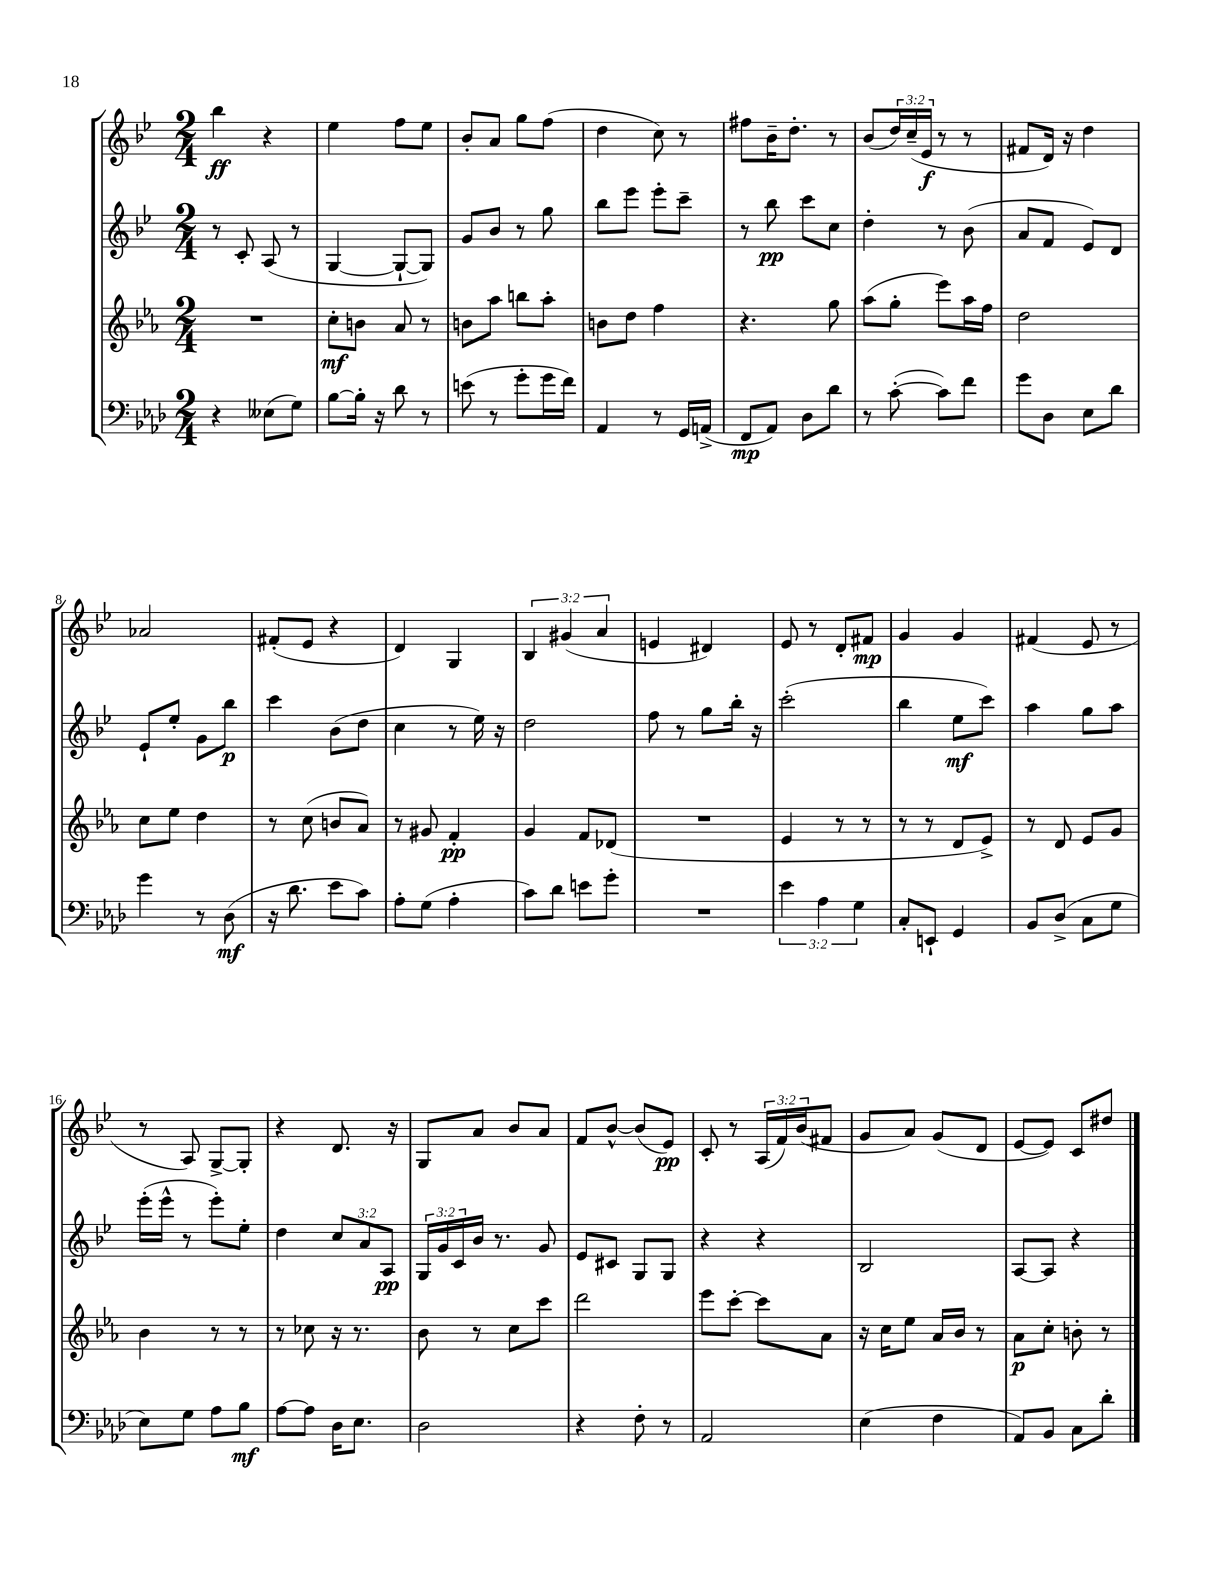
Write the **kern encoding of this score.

**kern	**dynam	**kern	**dynam	**kern	**dynam	**kern	**dynam
*part4	*part4	*part3	*part3	*part2	*part2	*part1	*part1
*staff4	*staff4	*staff3	*staff3	*staff2	*staff2	*staff1	*staff1
*clefF4	*	*clefG2	*	*clefG2	*	*clefG2	*
*k[b-e-a-d-]	*	*k[b-e-a-]	*	*k[b-e-]	*	*k[b-e-]	*
*M2/4	*	*M2/4	*	*M2/4	*	*M2/4	*
=1	=1	=1	=1	=1	=1	=1	=1
4r	.	2r	.	8r	.	4bb-\	ff
.	.	.	.	8c'/	.	.	.
(8E--X\L	.	.	.	(8A/	.	4r	.
8G\J)	.	.	.	8r	.	.	.
=2	=2	=2	=2	=2	=2	=2	=2
[8B-\L	.	8cc'\L	mf	[4G/	.	4ee-\	.
16B-'\Jk]	.	8bn\J	.	.	.	.	.
16r	.	.	.	.	.	.	.
8d-\	.	8a-/	.	8G`/L_	.	8ff\L	.
8r	.	8r	.	8G/J])	.	8ee-\J	.
=3	=3	=3	=3	=3	=3	=3	=3
(8en\	.	8bn\L	.	8g/L	.	8b-'/L	.
8r	.	8aa-\J	.	8b-/J	.	8a/J	.
8g'\L	.	8bbn\L	.	8r	.	8gg\L	.
16g\L	.	8aa-'\J	.	8gg\	.	(8ff\J	.
16f\JJ)	.	.	.	.	.	.	.
=4	=4	=4	=4	=4	=4	=4	=4
4AA-/	.	8bn\L	.	8bb-\L	.	4dd\	.
.	.	8dd\J	.	8eee-\J	.	.	.
8r	.	4ff\	.	8eee-'\L	.	8cc\)	.
16GG/LL	.	.	.	8ccc~\J	.	8r	.
(16AAn^/JJ	.	.	.	.	.	.	.
=5	=5	=5	=5	=5	=5	=5	=5
8FF/L	mp	4.r	.	8r	.	8ff#X\L	.
8AA-/J)	.	.	.	8bb-\	pp	16b-~\K	.
.	.	.	.	.	.	8.dd'\J	.
8D-\L	.	.	.	8ccc\L	.	.	.
8d-\J	.	8gg\	.	8cc\J	.	8r	.
=6	=6	=6	=6	=6	=6	=6	=6
8r	.	(8aa-\L	.	4dd'\	.	(8b-/L	.
([8c'\	.	8gg'\J	.	.	.	24dd/L)	.
.	.	.	.	.	.	(24cc~/	.
.	.	.	.	.	.	24e-/JJ	f
8c\L])	.	8eee-\L)	.	8r	.	8r	.
8f\J	.	16aa-\L	.	(8b-\	.	8r	.
.	.	16ff\JJ	.	.	.	.	.
=7	=7	=7	=7	=7	=7	=7	=7
8g\L	.	2dd\	.	8a/L	.	8f#X/L	.
8D-\J	.	.	.	8f/J	.	16d/Jk)	.
.	.	.	.	.	.	16r	.
8E-\L	.	.	.	8e-/L)	.	4dd\	.
8d-\J	.	.	.	8d/J	.	.	.
!!LO:LB:g=z
=8	=8	=8	=8	=8	=8	=8	=8
4g\	.	8cc\L	.	8e-`/L	.	2a-X/	.
.	.	8ee-\J	.	8ee-'/J	.	.	.
8r	.	4dd\	.	8g\L	.	.	.
(8D-\	mf	.	.	8bb-\J	p	.	.
=9	=9	=9	=9	=9	=9	=9	=9
16r	.	8r	.	4ccc\	.	(8f#X'/L	.
8.d-\	.	.	.	.	.	.	.
.	.	(8cc\	.	.	.	8e-/J	.
8e-\L	.	8bn/L	.	(8b-\L	.	4r	.
8c\J)	.	8a-/J)	.	8dd\J	.	.	.
=10	=10	=10	=10	=10	=10	=10	=10
8A-'\L	.	8r	.	4cc\	.	4d/)	.
(8G\J	.	8g#X/	.	.	.	.	.
4A-'\	.	4f'/	pp	8r	.	4G/	.
.	.	.	.	16ee-\)	.	.	.
.	.	.	.	16r	.	.	.
=11	=11	=11	=11	=11	=11	=11	=11
8c\L)	.	4g/	.	2dd\	.	6B-/	.
8d-\J	.	.	.	.	.	.	.
.	.	.	.	.	.	(6g#X/	.
8en\L	.	8f/L	.	.	.	.	.
.	.	.	.	.	.	6a/	.
8g'\J	.	(8d-X/J	.	.	.	.	.
=12	=12	=12	=12	=12	=12	=12	=12
2r	.	2r	.	8ff\	.	4en/	.
.	.	.	.	8r	.	.	.
.	.	.	.	8gg\L	.	4d#X/)	.
.	.	.	.	16bb-'\Jk	.	.	.
.	.	.	.	16r	.	.	.
=13	=13	=13	=13	=13	=13	=13	=13
6e-\	.	4e-/	.	(2ccc'\	.	8e-/	.
.	.	.	.	.	.	8r	.
6A-\	.	.	.	.	.	.	.
.	.	8r	.	.	.	8d'/L	.
6G\	.	.	.	.	.	.	.
.	.	8r	.	.	.	8f#X/J	mp
=14	=14	=14	=14	=14	=14	=14	=14
8C'/L	.	8r	.	4bb-\	.	4g/	.
8EEn`/J	.	8r	.	.	.	.	.
4GG/	.	8d/L	.	8ee-\L	mf	4g/	.
.	.	8e-^/J)	.	8ccc\J)	.	.	.
=15	=15	=15	=15	=15	=15	=15	=15
8BB-/L	.	8r	.	4aa\	.	(4f#X/	.
(8D-^/J	.	8d/	.	.	.	.	.
8C\L	.	8e-/L	.	8gg\L	.	8e-/	.
8G\J	.	8g/J	.	8aa\J	.	8r	.
!!LO:LB:g=z
=16	=16	=16	=16	=16	=16	=16	=16
8E-\L)	.	4b-\	.	(16eee-'\LL	.	8r	.
.	.	.	.	16eee-^^\JJ	.	.	.
8G\J	.	.	.	8r	.	8A/)	.
8A-\L	.	8r	.	8eee-'\L)	.	[8G^/L	.
8B-\J	mf	8r	.	8ee-'\J	.	8G'/J]	.
=17	=17	=17	=17	=17	=17	=17	=17
[8A-\L	.	8r	.	4dd\	.	4r	.
8A-\J]	.	8cc-X\	.	.	.	.	.
16D-\KL	.	16r	.	12cc/L	.	8.d/	.
8.E-\J	.	8.r	.	.	.	.	.
.	.	.	.	12a/	.	.	.
.	.	.	.	12A/J	pp	.	.
.	.	.	.	.	.	16r	.
=18	=18	=18	=18	=18	=18	=18	=18
2D-\	.	8b-\	.	24G/LL	.	8G/L	.
.	.	.	.	24g/	.	.	.
.	.	.	.	24c/	.	.	.
.	.	8r	.	16b-/JJ	.	8a/J	.
.	.	.	.	8.r	.	.	.
.	.	8cc\L	.	.	.	8b-/L	.
.	.	8ccc\J	.	8g/	.	8a/J	.
=19	=19	=19	=19	=19	=19	=19	=19
4r	.	2ddd\	.	8e-/L	.	8f/L	.
.	.	.	.	8c#X/J	.	[8b-^^/J	.
8F'\	.	.	.	8G/L	.	(8b-/L]	.
8r	.	.	.	8G/J	.	8e-/J)	pp
=20	=20	=20	=20	=20	=20	=20	=20
2AA-/	.	8eee-\L	.	4r	.	8c'/	.
.	.	[8ccc'\J	.	.	.	8r	.
.	.	8ccc\L]	.	4r	.	(24A/LL	.
.	.	.	.	.	.	24f/)	.
.	.	.	.	.	.	(24b-/J	.
.	.	8a-\J	.	.	.	8f#X/J	.
=21	=21	=21	=21	=21	=21	=21	=21
(4E-\	.	16r	.	2B-/	.	8g/L	.
.	.	16cc\KL	.	.	.	.	.
.	.	8ee-\J	.	.	.	8a/J)	.
4F\	.	16a-/LL	.	.	.	(8g/L	.
.	.	16b-/JJ	.	.	.	.	.
.	.	8r	.	.	.	8d/J	.
=22	=22	=22	=22	=22	=22	=22	=22
8AA-/L)	.	8a-\L	p	[8A/L	.	[8e-/L	.
8BB-/J	.	8cc'\J	.	8A/J]	.	8e-/J])	.
8C\L	.	8bn'\	.	4r	.	8c/L	.
8d-'\J	.	8r	.	.	.	8dd#X/J	.
==	==	==	==	==	==	==	==
*-	*-	*-	*-	*-	*-	*-	*-
